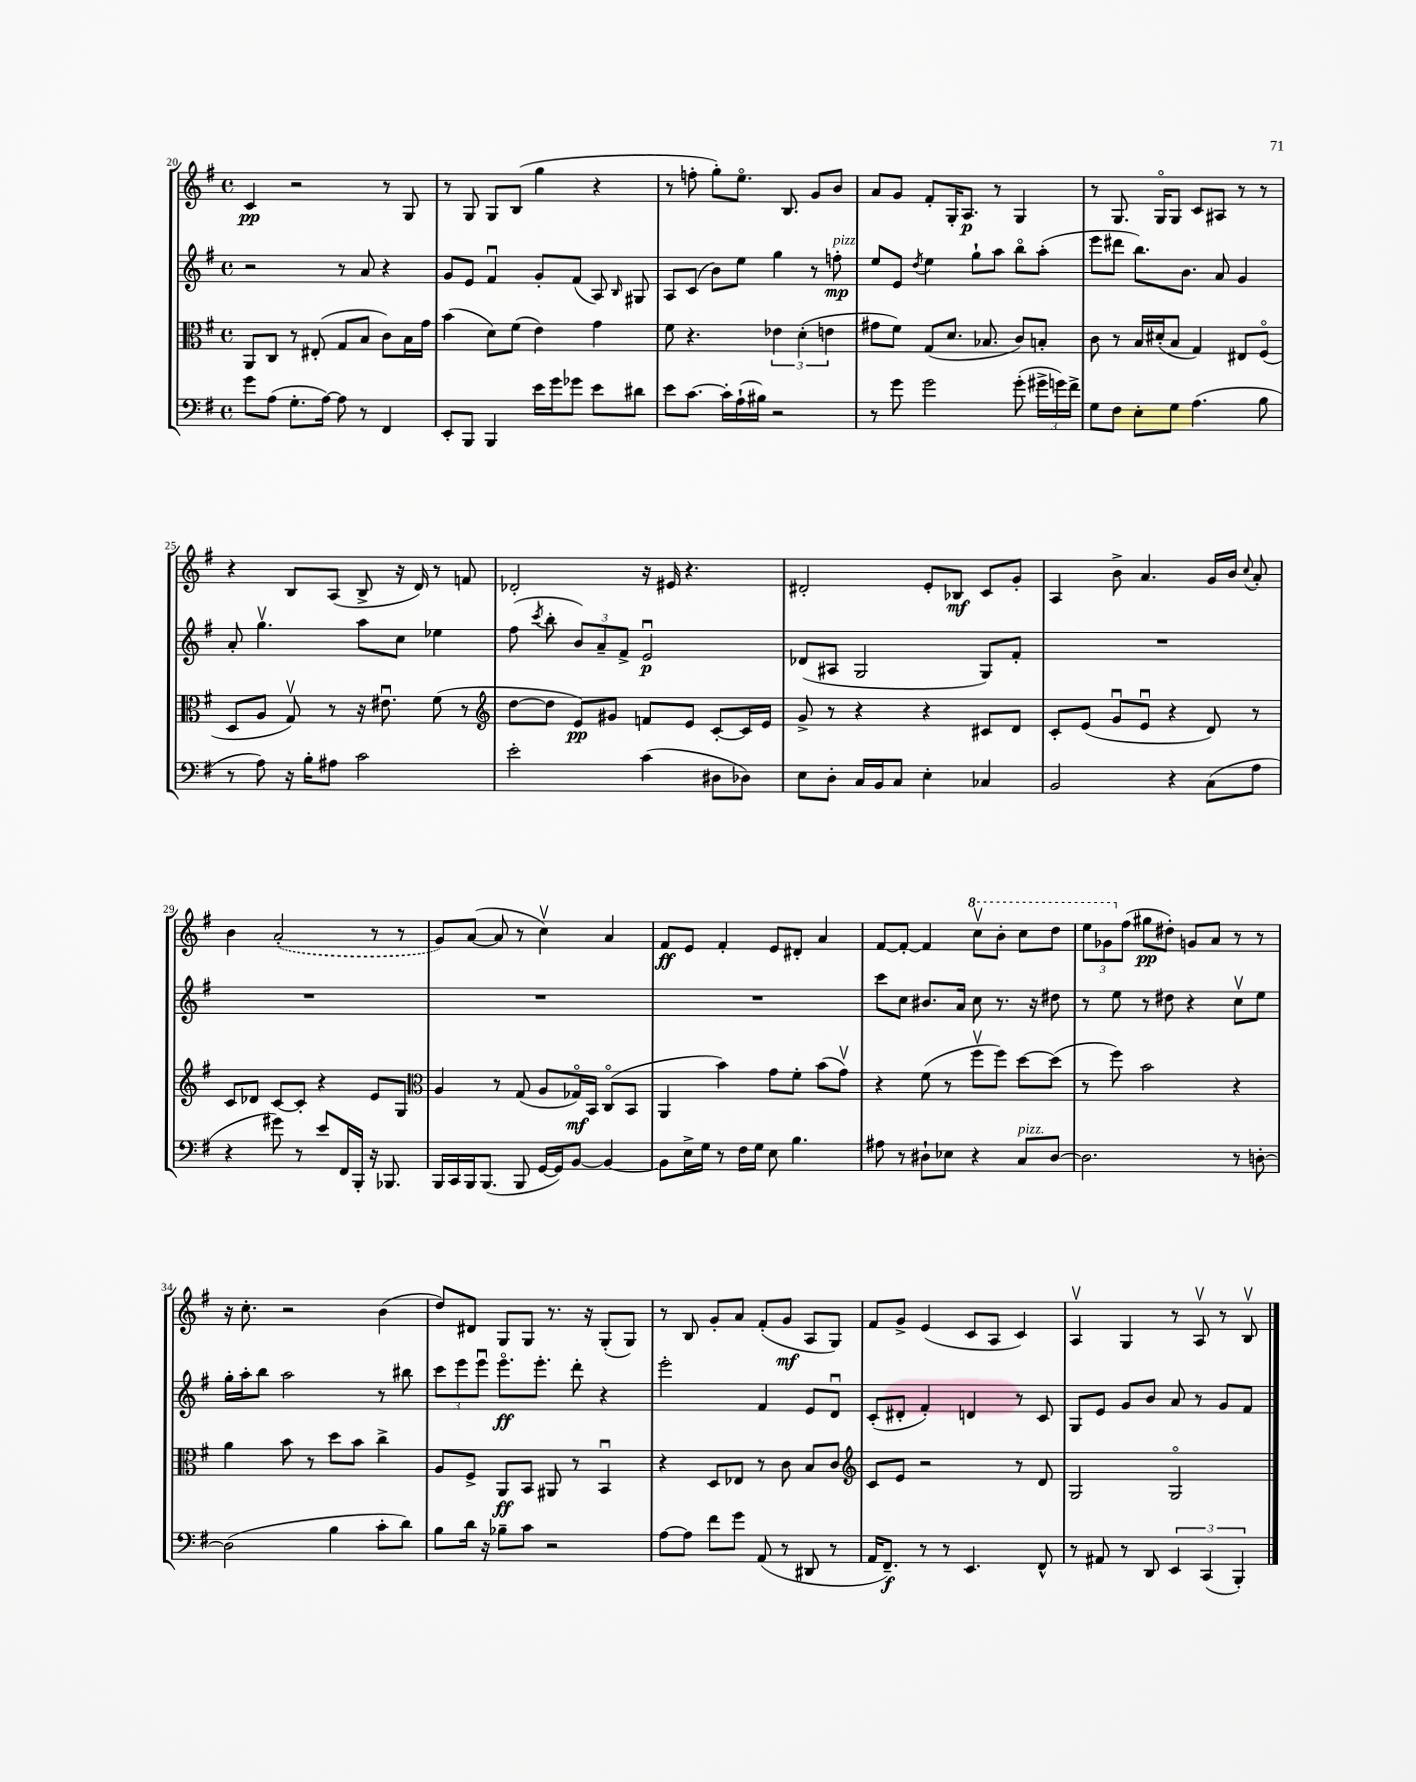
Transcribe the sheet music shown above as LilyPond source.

<<
\new StaffGroup <<
\new Staff = "s0" {
    \clef treble \key g \major \defaultTimeSignature \time 4/4
    \autoBeamOff c'4\pp r2 r8 g8 |
    r8 g8 g8[ b8]( g''4 r4 |
    r8 f''8-. g''8[-.) e''8.]\flageolet b8. g'8[ b'8] |
    a'8[ g'8] fis'8[-. g16-. a8.]\p r8 g4 |
    r8 g8. g16[\flageolet g8] c'8[ ais8] r8 r8 |
    r4 b8[ a8]( b8-> r16 d'16) r8 f'8 |
    des'2-. r16 eis'16 r4. |
    dis'2-. e'8[-. bes8]\mf c'8[ g'8]-. |
    a4 b'8-> a'4. g'16[ b'16] \appoggiatura { c''8 } a'8-. |
    b'4 \once \slurDashed a'2-.( r8 r8 |
    g'8[) a'8]~( a'8 r8 c''4\upbow) a'4 |
    fis'8[\ff e'8] fis'4-. e'8[ dis'8]-. a'4 |
    fis'8[~ fis'8]~-. fis'4 \ottava #1 c'''8[\upbow b''8]-. c'''8[ d'''8] |
    \tuplet 3/2 { e'''8[ ges''8 \ottava #0 fis''8]( } gis''8[\pp dis''8]-.) g'!8[ a'8] r8 r8 |
    r16 c''8.-. r2 b'4( |
    d''8[) dis'8] g8[ g8] r8. r16 g8[-.( g8]) |
    r8 b8 g'8[-. a'8] fis'8[-.( g'8]\mf a8[ g8]) |
    fis'8[ g'8]-> e'4( c'8[ a8] c'4) |
    a4\upbow g4 r8 a8\upbow r8 b8\upbow \bar "|." |
}
\new Staff = "s1" {
    \clef treble \key g \major \defaultTimeSignature \time 4/4
    \autoBeamOff r2 r8 a'8 r4 |
    g'8[ e'8] fis'4\downbow g'8[-. fis'8]( a8) \grace { b16 } gis8 |
    a8[ c'8]( b'8[) e''8] g''4 r8 f''8-.\mp^\markup { \italic "pizz." } |
    e''8[ e'8] \acciaccatura { d''8 } e''4 g''8[-! a''8] b''8[\flageolet a''8]-.( |
    e'''8[ dis'''8] b''8.[) b'8.] a'8 g'4 |
    a'8-. g''4.\upbow a''8[ c''8] ees''4 |
    fis''8( \acciaccatura { c'''8 } b''8-. \tuplet 3/2 { b'8[) a'8-- fis'8]-> } e'2\downbow\p |
    des'8[( ais8] g2 g8[) fis'8]-. |
    R1 |
    R1 |
    R1 |
    R1 |
    c'''8[ c''8] bis'8.[ a'16] c''8 r8. r16 dis''8 |
    r8 e''8 r8 dis''8 r4 c''8[\upbow e''8] |
    g''16[-. a''16-. b''8] a''2 r8 bis''8 |
    \tuplet 3/2 { c'''8[ e'''8 e'''8]\downbow } e'''8.[\flageolet\ff e'''8.]-. d'''8-. r4 |
    e'''2-. fis'4 e'8[ d'8]\downbow |
    c'8[-.( dis'8]-. fis'4-.) d'4 r8 c'8 |
    g8[ e'8] g'8[ b'8] a'8 r8 g'8[ fis'8] \bar "|." |
}
\new Staff = "s2" {
    \clef alto \key g \major \defaultTimeSignature \time 4/4
    \autoBeamOff a,8[ c8] r8 eis8-.( g8[ b8] c'8[) b16 g'16] |
    b'4( d'8[) fis'8]( e'4) g'4 |
    fis'8 r4. \tuplet 3/2 { ees'4 d'4-.( e'4 } |
    gis'8[ fis'8]) g8[( d'8.] bes8. c'8[) b8]-. |
    c'8 r8 b16[ dis'16-.( b8] g4) eis8[ fis8]\flageolet( |
    d8[ a8] g8\upbow) r8 r16 eis'8.\downbow fis'8( r8 |
    \clef treble d''8[~ d''8] e'8[\pp) gis'8] f'8[ e'8] c'8[~-. c'16 e'16] |
    g'8-> r8 r4 r4 cis'8[ d'8] |
    c'8[-. e'8]( g'8[\downbow e'8]\downbow r4 d'8) r8 |
    c'8[ des'8] c'8[~ c'8]-. r4 e'8[ g8] |
    \clef alto a4 r8 g8( a8[ ges16\flageolet\mf) b,16] c8[\flageolet( b,8] |
    a,4 b'4) g'8[ fis'8]-. b'8[( g'8]\upbow) |
    r4 fis'8( r8 fis''8[\upbow fis''8]) d''8[~ d''8]( |
    r8 fis''8) b'2 r4 |
    a'4 b'8 r8 d''8[ b'8] c''4-> |
    a8[ fis8]-> a,8[\ff b,8] ais,8 r8 b,4\downbow |
    r4 d8[ ees8] r8 c'8 b8[ c'8] |
    \clef treble c'8[ e'8] r2 r8 d'8 |
    g2 g2\flageolet \bar "|." |
}
\new Staff = "s3" {
    \clef bass \key g \major \defaultTimeSignature \time 4/4
    \autoBeamOff g'8[ a8]( g8.[-. a16]~) a8 r8 fis,4 |
    e,8[-. b,,8] b,,4 e'16[ g'16 ges'8] e'8[ dis'8] |
    e'8[ c'8.]~ c'16[-. a16-!( bis16]) r2 |
    r8 g'8 g'2 g'8-.( \tuplet 3/2 { gis'16[-> g'16) fis'16]-> } |
    g8[ fis8] e8[-. g8] a4.( b8 |
    r8 a8) r16 b16[-. ais8] c'2 |
    e'2-. c'4( dis8[ des8]) |
    e8[ d8]-. c16[ b,16 c8] e4-. ces4 |
    b,2 r4 c8[( a8] |
    r4 gis'8) r8 e'8[ fis,16 b,,16]-. r16 bes,,8. |
    b,,16[ c,16 b,,16 b,,8.]( b,,8 g,16[~ g,16) b,8]~ b,4~ |
    b,8[ e16-> g16] r8 fis16[ g16] e8 b4. |
    ais8 r8 dis8[-! ees8] r4 c8[^\markup { \italic "pizz." } dis8]~ |
    dis2. r8 d8~-. |
    d2( b4 c'8[-. d'8]) |
    b8[ d'16] r16 bes8[-- c'8] r2 |
    a8[~ a8] fis'8[ g'8] a,8( r8 dis,8 r8 |
    a,16[ fis,8.]--\f) r8 r8 e,4. fis,8-^ |
    r8 ais,8 r8 d,8 \tuplet 3/2 { e,4 c,4( b,,4-.) } \bar "|." |
}
>>
>>
\layout { \context { \Score currentBarNumber = #20 } }
